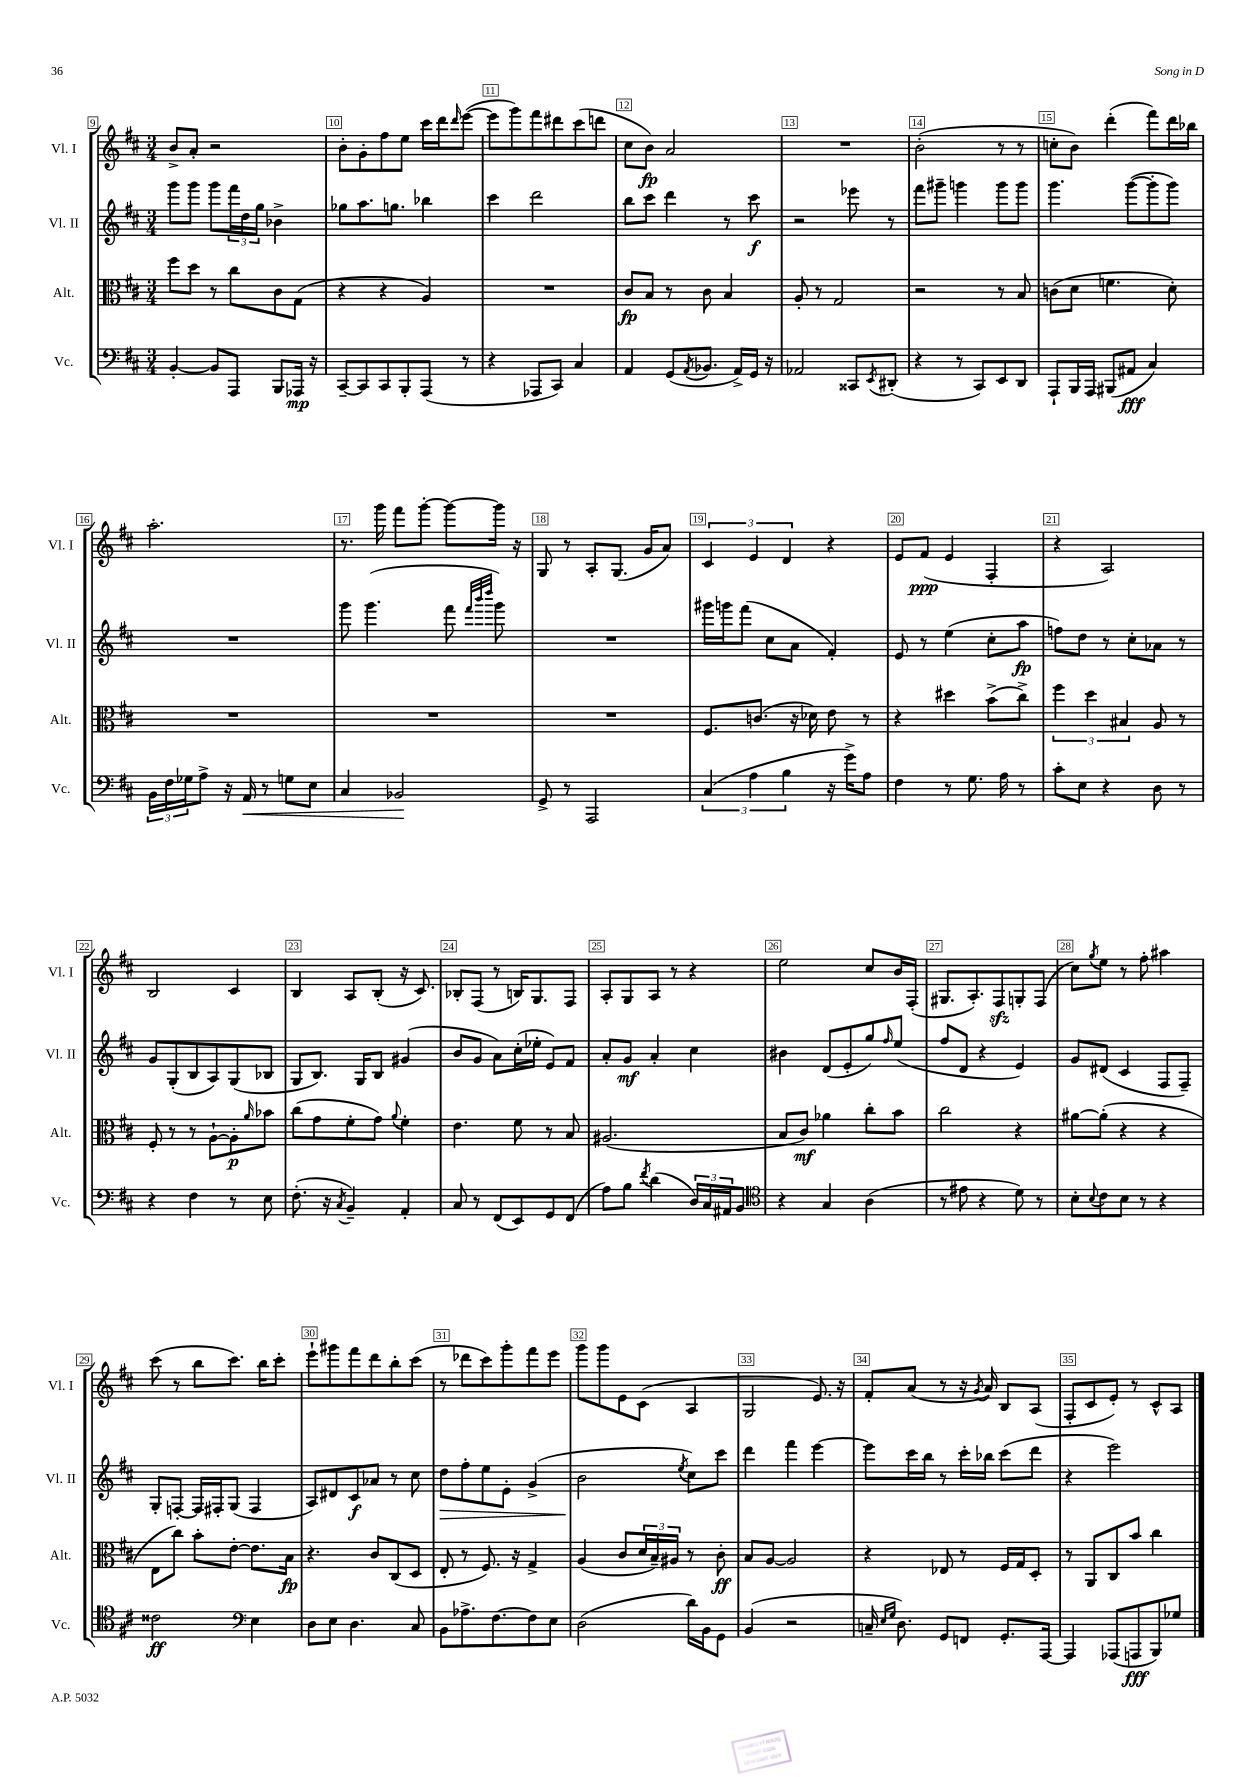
<<
\new StaffGroup <<
\new Staff = "s0" \with { instrumentName = "Vl. I" shortInstrumentName = "Vl. I" } {
    \clef treble \key d \major \numericTimeSignature \time 3/4
    b'8-> a'8-. r2 |
    b'8-. g'8-. fis''8 e''8 cis'''16 d'''16 \grace { d'''16 } e'''8~( |
    e'''8 g'''8) fis'''8 dis'''8 cis'''8( d'''8 |
    cis''8 b'8\fp) a'2 |
    R2. |
    b'2-.( r8 r8 |
    c''8-. b'8) d'''4-.( fis'''8) d'''16 bes''16 |
    a''2.-. |
    r8. g'''16 fis'''8 g'''8~-. g'''8~ g'''16 r16 |
    g8 r8 a8-. g8.( g'16 a'8) |
    \tuplet 3/2 { cis'4 e'4 d'4 } r4 |
    e'8 fis'8\ppp( e'4 fis4-. |
    r4 a2) |
    b2 cis'4 |
    b4 a8 b8-.( r16 cis'8.) |
    bes8-. fis8( r8 b16) g8. fis8 |
    a8-. g8 a8 r8 r4 |
    e''2 cis''8 b'16 fis16-.( |
    gis8. a8.-.) fis8\sfz g8-. fis8( |
    cis''8) \acciaccatura { g''8 } e''8 r8 fis''8-. ais''4 |
    cis'''8( r8 b''8 cis'''8.) b''16 cis'''8-. |
    e'''8-! gis'''8 fis'''8 d'''8 b''8-. cis'''8( |
    r8 des'''8 cis'''8) g'''8-. fis'''8 e'''8 |
    g'''8 g'''8 e'8 cis'8( a4 |
    g2 e'8.) r16 |
    fis'8-. a'8( r8 r16 \acciaccatura { g'8 } a'16) b8 a8( |
    fis8-. cis'8 e'8-.) r8 cis'8-^ a8 \bar "|." |
}
\new Staff = "s1" \with { instrumentName = "Vl. II" shortInstrumentName = "Vl. II" } {
    \clef treble \key d \major \numericTimeSignature \time 3/4
    g'''8 g'''8 g'''8 \tuplet 3/2 { fis'''16 d''16 g''16 } bes'4-> |
    ges''8 a''8. g''8. bes''4 |
    cis'''4 d'''2 |
    b''8 cis'''8 d'''4 r8 cis'''8\f |
    r2 ees'''8 r8 |
    fis'''8 gis'''8-- g'''4 g'''8 g'''8 |
    g'''4. g'''8~( g'''8-. g'''8) |
    R2. |
    g'''8 g'''4.( fis'''8 \grace { fis'''32 b'''32 d''''32 } g'''8) |
    R2. |
    gis'''16 g'''16 fis'''8( cis''8 a'8 fis'4-.) |
    e'8 r8 e''4( cis''8-. a''8\fp |
    f''8) d''8 r8 cis''8-. aes'8 r8 |
    g'8 g8-.( b8 a8) g8( bes8 |
    g8 b8.) g16 b8 gis'4( |
    b'8 g'8 a'8) cis''16-.( ees''16-. e'8) fis'8 |
    a'8-. g'8\mf a'4-. cis''4 |
    bis'4 d'8( e'8-. g''8) \grace { fis''16 } e''8( |
    fis''8 d'8 r4 e'4) |
    g'8 dis'8( cis'4 fis8 fis8--) |
    g8-. f8~-. f16 fis16-. g8( fis4 |
    a8) dis'8 cis'8\f aes'8 r8 cis''8 |
    d''8\> fis''8-. e''8 e'8-. g'4->( |
    b'2\! \acciaccatura { e''8 } cis''8) cis'''8 |
    d'''4 fis'''4 e'''4~ |
    e'''8 cis'''16 b''16 r8 cis'''16-. bes''16 cis'''8( d'''8 |
    r4 e'''2) \bar "|." |
}
\new Staff = "s2" \with { instrumentName = "Alt." shortInstrumentName = "Alt." } {
    \clef alto \key d \major \numericTimeSignature \time 3/4
    fis''8 d''8 r8 cis''8 cis'8 g8( |
    r4 r4 a4) |
    R2. |
    cis'8\fp b8 r8 cis'8 b4 |
    a8-. r8 g2 |
    r2 r8 b8 |
    c'8( d'8 f'4. d'8-.) |
    R2. |
    R2. |
    R2. |
    fis8. c'8.( r16 des'16) e'8 r8 |
    r4 dis''4 b'8->( cis''8->) |
    \tuplet 3/2 { fis''4 d''4 bis4 } a8 r8 |
    fis8-. r8 r8 a8~-! a8-.\p \grace { a'16 } bes'8 |
    cis''8( g'8 fis'8-. g'8) \appoggiatura { a'8 } fis'4-. |
    e'4. fis'8 r8 b8 |
    ais2.( |
    b8 cis'8\mf) aes'4 cis''8-. b'8 |
    cis''2 r4 |
    ais'8~ ais'8-.( r4 r4 |
    e8 cis''8) b'8-. e'8~-. e'8. b16\fp |
    r4. cis'8 cis8( d8 |
    e8-. r8 fis8.) r16 g4-> |
    a4( cis'8 \tuplet 3/2 { d'16 b16--) ais16 } r8 cis'8-.\ff |
    b8 a8~ a2 |
    r4 ees8 r8 fis16 g16 d8-. |
    r8 a,8 cis8 b'8 cis''4 \bar "|." |
}
\new Staff = "s3" \with { instrumentName = "Vc." shortInstrumentName = "Vc." } {
    \clef bass \key d \major \numericTimeSignature \time 3/4
    b,4~-. b,8 a,,8 b,,8 aes,,16\mp r16 |
    cis,8~-- cis,8 cis,8 b,,8-. a,,8( r8 |
    r4 aes,,8 cis,8) cis4 |
    a,4 g,8( \acciaccatura { a,8 } bes,8. a,16->) g,16 r16 |
    aes,2 cisis,8 \acciaccatura { e,8 } dis,8-.( |
    r4 r8 cis,8) e,8 d,8 |
    a,,8-! b,,16 a,,16 bis,,8( ais,8\fff cis4) |
    \tuplet 3/2 { b,16 fis16 ges16 } a8-> r16 a,16\< r8 g8 e8 |
    cis4 bes,2\! |
    g,8-> r8 a,,2 |
    \tuplet 3/2 { cis4( a4 b4 } r16 g'16->) a8 |
    fis4 r8 g8. a16 r8 |
    cis'8-. e8 r4 d8 r8 |
    r4 fis4 r8 e8 |
    fis8.-.( r16 \acciaccatura { cis8 } b,4--) a,4-. |
    cis8 r8 fis,8( e,8) g,8 fis,8( |
    a8) b8 \acciaccatura { fis'8 } d'4( \tuplet 3/2 { d16) cis16 ais,16 } b,8 |
    \clef tenor r4 g4 a4( |
    r8 eis'8 r4 d'8) r8 |
    b8-. \appoggiatura { b8 } cis'8 b8 r8 r4 |
    cisis'2\ff \clef bass e4 |
    d8 e8 d4. cis8 |
    b,8 aes8.-> fis8.~ fis8 e8 |
    d2( d'16) b,16 g,8 |
    b,4( r2 |
    c16-- \grace { e16 g16 } d8.) g,8 f,8 g,8.-. a,,16~ |
    a,,4 aes,,8( a,,8\fff b,,8) ges8 \bar "|." |
}
>>
>>
\layout { \context { \Score currentBarNumber = #9 \override BarNumber.break-visibility = ##(#f #t #t) barNumberVisibility = #all-bar-numbers-visible \override BarNumber.stencil = #(make-stencil-boxer 0.1 0.3 ly:text-interface::print) } }
